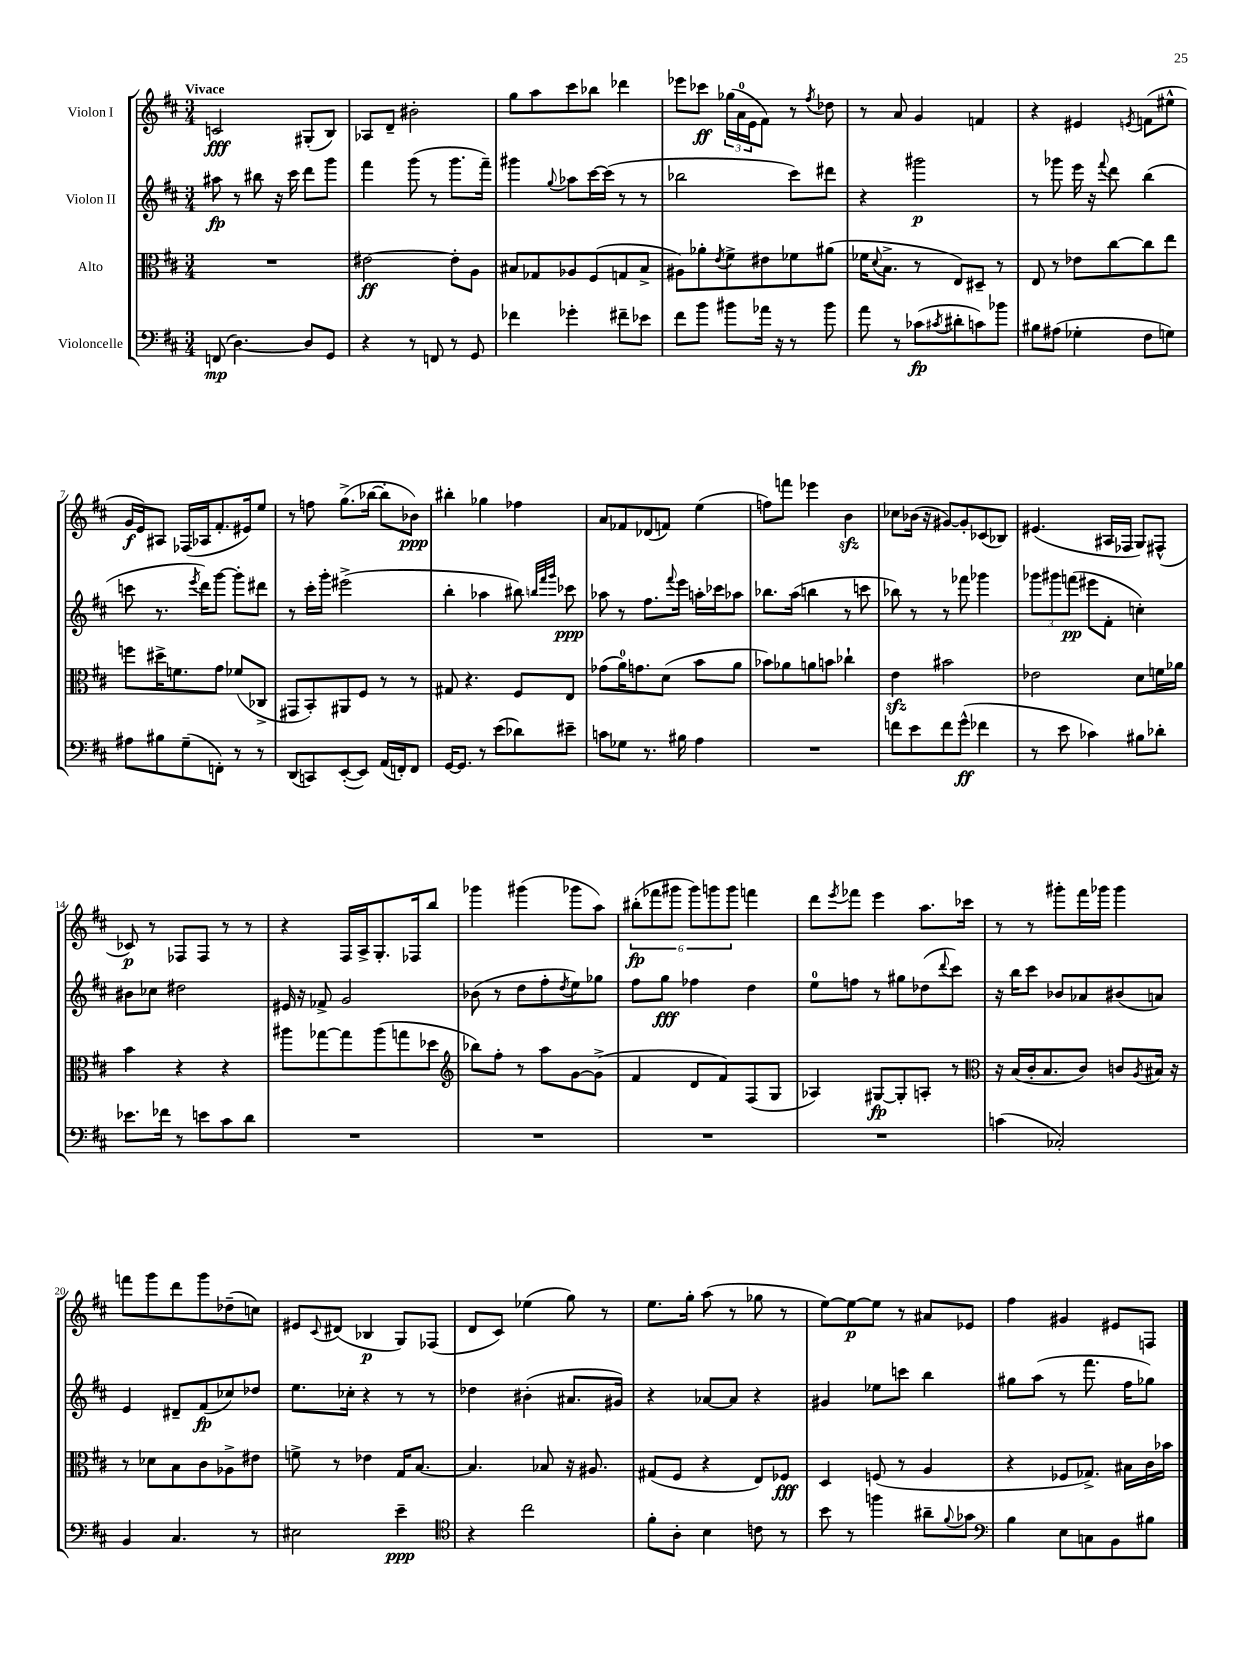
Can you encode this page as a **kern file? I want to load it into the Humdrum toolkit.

**kern	**dynam	**kern	**dynam	**kern	**dynam	**kern	**dynam
*part4	*part4	*part3	*part3	*part2	*part2	*part1	*part1
*staff4	*staff4	*staff3	*staff3	*staff2	*staff2	*staff1	*staff1
*I"Violoncelle	*	*I"Alto	*	*I"Violon II	*	*I"Violon I	*
*clefF4	*	*clefC3	*	*clefG2	*	*clefG2	*
*k[f#c#]	*	*k[f#c#]	*	*k[f#c#]	*	*k[f#c#]	*
*M3/4	*	*M3/4	*	*M3/4	*	*M3/4	*
=1	=1	=1	=1	=1	=1	=1	=1
!	!	!	!	!	!	!LO:TX:a:B:t=Vivace	!
(8FFn/	mp	2.r	.	8aa#X\	fp	2cn/	fff
[4.D\)	.	.	.	8r	.	.	.
.	.	.	.	8bb#X\	.	.	.
.	.	.	.	16r	.	.	.
.	.	.	.	16ccc#\	.	.	.
8D/L]	.	.	.	8ddd\L	.	(8G#X'/L	.
8GG/J	.	.	.	8ggg\J	.	8B/J)	.
=2	=2	=2	=2	=2	=2	=2	=2
4r	.	[2e#X\	ff	4fff#\	.	8A-X/L	.
.	.	.	.	.	.	8d~/J	.
8r	.	.	.	(8ggg\	.	2b#X'\	.
8FFn/	.	.	.	8r	.	.	.
8r	.	8e#'\L]	.	8.ggg\L	.	.	.
8GG/	.	8A\J	.	.	.	.	.
.	.	.	.	16fff#~\Jk)	.	.	.
=3	=3	=3	=3	=3	=3	=3	=3
4f-X\	.	8B#X/L	.	4ggg#X\	.	8gg\L	.
.	.	8G-X/	.	.	.	8aa\	.
.	.	.	.	8qqgg/	.	.	.
4g-X'\	.	8A-X/	.	8aa-X\L	.	8ccc#\	.
.	.	(8F#/	.	[16ccc#\L	.	8bb-X\J	.
.	.	.	.	(16ccc#\JJ]	.	.	.
8f#X~\L	.	8Gn/	.	8r	.	4ddd-X\	.
8e-X\J	.	8B#^/J	.	8r	.	.	.
=4	=4	=4	=4	=4	=4	=4	=4
8f#\L	.	8A#X\L)	.	2bb-X\	.	8eee-X\L	.
8b\J	.	8a-X'\	.	.	.	8ccc-X\J	ff
.	.	8qe/	.	.	.	.	.
8b#X\L	.	8f#^\	.	.	.	(24gg-X\LL	.
.	.	.	.	.	.	24a\	.
.	.	.	.	.	.	24e\J	.
16a-X\Jk	.	8e#X\	.	.	.	8f#\J)	.
16r	.	.	.	.	.	.	.
8r	.	8f-X\	.	8ccc#\L)	.	8r	.
.	.	.	.	.	.	8qff#/	.
8b#\	.	(8a#X\J	.	8ddd#X\J	.	8dd-X\	.
=5	=5	=5	=5	=5	=5	=5	=5
8a\	.	16f-X\KL	.	4r	.	8r	.
.	.	8qqd/	.	.	.	.	.
.	.	8.B^\J	.	.	.	.	.
8r	.	.	.	.	.	8a/	.
(8c-X\L	fp	8r	.	2ggg#X\	p	4g/	.
8qc#X/	.	.	.	.	.	.	.
8d#X'\	.	8E/L)	.	.	.	.	.
8cn\)	.	8D#X~/J	.	.	.	4fn/	.
8b-X\J	.	8r	.	.	.	.	.
=6	=6	=6	=6	=6	=6	=6	=6
8B#X\L	.	8E/	.	8r	.	4r	.
(8A#X\J	.	8r	.	8ggg-X\	.	.	.
4G-X'\	.	8e-X\L	.	16eee\	.	4e#X/	.
.	.	.	.	16r	.	.	.
.	.	.	.	8qqfff#/	.	.	.
.	.	[8cc#\	.	8ddd\	.	.	.
.	.	.	.	.	.	8qen/	.
8F#\L	.	8cc#\]	.	(4bb\	.	(8fn\L	.
8Gn\J)	.	8ee\J	.	.	.	8ee#X^^\J	.
!!LO:LB:g=z
=7	=7	=7	=7	=7	=7	=7	=7
8A#X\L	.	8ffn\L	.	8cccn\	.	16g/LL	f
.	.	.	.	.	.	16e/J)	.
8B#X\	.	16dd#X^\K	.	8.r	.	8A#X/J	.
.	.	8.fn\	.	.	.	.	.
(8G~\	.	.	.	.	.	(16F-X/LL	.
.	.	.	.	8qeee/	.	.	.
.	.	.	.	16ddd\KL)	.	16A-X/J	.
8FFn'\J)	.	8g\J	.	[8ggg\J	.	8.f#'/	.
8r	.	(8f-X/L	.	8ggg'\L]	.	.	.
.	.	.	.	.	.	16e#X/k)	.
8r	.	8C-X^/J	.	8ddd#X\J	.	8ee/J	.
=8	=8	=8	=8	=8	=8	=8	=8
(8DD/L	.	8GG#X/L	.	8r	.	8r	.
8CCn/)	.	8BB'/)	.	16ccc#'\LL	.	8ffn\	.
.	.	.	.	16ggg'\JJ	.	.	.
([8EE'/	.	8AA#X/	.	(2eee#X^\	.	(8.gg^\L	.
8EE/J])	.	8F#/J	.	.	.	.	.
.	.	.	.	.	.	[16bb-X\Jk	.
(16AA/LL	.	8r	.	.	.	8bb-'\L]	.
16FFn'/J)	.	.	.	.	.	.	.
8FF/J	.	8r	.	.	.	8b-X\J)	ppp
=9	=9	=9	=9	=9	=9	=9	=9
[16GG/KL	.	8G#X/	.	4bb'\	.	4bb#X'\	.
8.GG/J]	.	.	.	.	.	.	.
.	.	4.r	.	.	.	.	.
8r	.	.	.	4aa-X\	.	4gg-X\	.
(8e\L	.	.	.	.	.	.	.
8d-X\)	.	8F#/L	.	8bb#X\)	.	4ff-X\	.
.	.	.	.	32qqbbn/LLL	.	.	.
.	.	.	.	32qqfff#/	.	.	.
.	.	.	.	32qqggg/JJJ	.	.	.
8e#X~\J	.	8E/J	.	8ccc-X\	ppp	.	.
=10	=10	=10	=10	=10	=10	=10	=10
8cn\L	.	(8g-X\L	.	8aa-X\	.	8a/L	.
8G-X\J	.	16a\K)	.	8r	.	8f-X/	.
.	.	8.gn\	.	.	.	.	.
8.r	.	.	.	8.ff#\L	.	(8d-X/	.
.	.	(8d\J	.	.	.	8fn/J)	.
.	.	.	.	8qqfff#/	.	.	.
16B#X\	.	.	.	16eee\Jk	.	.	.
4A\	.	8b\L	.	16aan'\LL	.	(4ee\	.
.	.	.	.	16ccc-X\J	.	.	.
.	.	8a\J	.	8aa-X\J	.	.	.
=11	=11	=11	=11	=11	=11	=11	=11
2.r	.	8b-X\L)	.	8.bb-X\L	.	8ffn\L)	.
.	.	8a-X\	.	.	.	8fffn\J	.
.	.	.	.	(16aa\Jk	.	.	.
.	.	8an\	.	4bbn\	.	4eee-X\	.
.	.	8bn\J	.	.	.	.	.
.	.	4cc-X`\	.	8r	.	4bzz\	.
.	.	.	.	8cccn\	.	.	.
=12	=12	=12	=12	=12	=12	=12	=12
8fn\L	.	4ezz\	.	8bb-X\)	.	8cc-X\L	.
8e\	.	.	.	8r	.	(16b-X\Jk	.
.	.	.	.	.	.	16r	.
8f\	.	2b#X\	.	8r	.	[8g#X/L)	.
(8g^^\J	ff	.	.	8fff-X\	.	8g#'/]	.
4f-X\	.	.	.	4ggg-X\	.	(8c-X/	.
.	.	.	.	.	.	8B-X/J)	.
=13	=13	=13	=13	=13	=13	=13	=13
8r	.	2e-X\	.	12ggg-X\L	.	(4.e#X/	.
.	.	.	.	12ggg#X\	.	.	.
8e\	.	.	.	.	.	.	.
.	.	.	.	(12fffn\J	pp	.	.
4c-X\)	.	.	.	8eee#X\L	.	.	.
.	.	.	.	8f#'\J	.	16A#X/LL	.
.	.	.	.	.	.	16F-X/JJ	.
8B#X\L	.	8d\L	.	4ccn'\)	.	8G/L)	.
8d-X'\J	.	16fn\L	.	.	.	(8F#X^^/J	.
.	.	16a-X\JJ	.	.	.	.	.
!!LO:LB:g=z
=14	=14	=14	=14	=14	=14	=14	=14
8.e-X\L	.	4b\	.	8b#X\L	.	8c-X/)	p
.	.	.	.	8cc-X\J	.	8r	.
16f-X\Jk	.	.	.	.	.	.	.
8r	.	4r	.	2dd#X\	.	8F-X/L	.
8en\L	.	.	.	.	.	8F-/J	.
8c#\	.	4r	.	.	.	8r	.
8d\J	.	.	.	.	.	8r	.
=15	=15	=15	=15	=15	=15	=15	=15
2.r	.	8aa#X\L	.	16e#X/	.	4r	.
.	.	.	.	16r	.	.	.
.	.	[8gg-X\	.	8f-X^/	.	.	.
.	.	8gg-\]	.	2g/	.	16F#/LL	.
.	.	.	.	.	.	16A^/J	.
.	.	(8aa#\	.	.	.	8.G'/	.
.	.	8ggn\	.	.	.	.	.
.	.	.	.	.	.	16F-X/k	.
.	.	8dd-X\J	.	.	.	8bb/J	.
=16	=16	=16	=16	=16	=16	=16	=16
*	*	*clefG2	*	*	*	*	*
2.r	.	8bb-X\L)	.	(8b-X\	.	4ggg-X\	.
.	.	8ff#'\J	.	8r	.	.	.
.	.	8r	.	8dd\L	.	(4ggg#X\	.
.	.	8aa\L	.	8ff#'\	.	.	.
.	.	.	.	8qdd/	.	.	.
.	.	[8g\	.	8ee\)	.	8ggg-X\L	.
.	.	(8g^\J]	.	8gg-X\J	.	8aa\J)	.
=17	=17	=17	=17	=17	=17	=17	=17
2.r	.	4f#/	.	8ff#\L	.	(12bb#X'\L	fp
.	.	.	.	.	.	12fff-X\	.
.	.	.	.	8gg\J	fff	.	.
.	.	.	.	.	.	12ggg#X\J	.
.	.	8d/L	.	4ff-X\	.	12ggg#\L)	.
.	.	.	.	.	.	12gggn\	.
.	.	8f#/)	.	.	.	.	.
.	.	.	.	.	.	12ggg\J	.
.	.	(8F#/	.	4dd\	.	4fffn\	.
.	.	8G/J	.	.	.	.	.
=18	=18	=18	=18	=18	=18	=18	=18
2.r	.	4A-X/)	.	8ee\L	.	8ddd\L	.
.	.	.	.	.	.	8qeee/	.
.	.	.	.	8ffn\J	.	8fff-X\J	.
.	.	[8G#X/L	fp	8r	.	4eee\	.
.	.	8G#'/]	.	8gg#X\L	.	.	.
.	.	8An'/J	.	(8dd-X\	.	8.aa\L	.
.	.	.	.	8qqddd/	.	.	.
.	.	8r	.	8ccc#\J)	.	.	.
.	.	.	.	.	.	16ccc-X\Jk	.
=19	=19	=19	=19	=19	=19	=19	=19
*	*	*clefC3	*	*	*	*	*
(4cn\	.	16r	.	16r	.	8r	.
.	.	(16B/LL	.	16bb\KL	.	.	.
.	.	16c#'/J	.	8ccc#\J	.	8r	.
.	.	8.B/	.	.	.	.	.
2C-X'/)	.	.	.	8b-X/L	.	8ggg#X'\L	.
.	.	8c#/J)	.	8a-X/	.	16fff#\L	.
.	.	.	.	.	.	16ggg-X\JJ	.
.	.	8cn/L	.	(8b#X/	.	4ggg-\	.
.	.	8qA/	.	.	.	.	.
.	.	16B#X/Jk	.	8an/J)	.	.	.
.	.	16r	.	.	.	.	.
!!LO:LB:g=z
=20	=20	=20	=20	=20	=20	=20	=20
4BB/	.	8r	.	4e/	.	8fffn\L	.
.	.	8d-X\L	.	.	.	8ggg\	.
4.C#/	.	8B\	.	8d#X~/L	.	8ddd\	.
.	.	8c#\	.	(8f#/	fp	8ggg\	.
.	.	8A-X^\	.	8cc-X/)	.	(8dd-X~\	.
8r	.	8e#X\J	.	8dd-X/J	.	8ccn\J)	.
=21	=21	=21	=21	=21	=21	=21	=21
2E#X\	.	8fn^\	.	8.ee\L	.	8e#X/L	.
.	.	.	.	.	.	8qqc#/	.
.	.	8r	.	.	.	(8d#X/J	.
.	.	.	.	16cc-X'\Jk	.	.	.
.	.	4e-X\	.	4r	.	4B-X/	p
4e~\	ppp	16G/KL	.	8r	.	8G/L)	.
.	.	[8.B/J	.	.	.	.	.
.	.	.	.	8r	.	(8F-X/J	.
=22	=22	=22	=22	=22	=22	=22	=22
*clefC4	*	*	*	*	*	*	*
4r	.	4.B/]	.	4dd-X\	.	8d/L	.
.	.	.	.	.	.	8c#/J)	.
2cc#\	.	.	.	(4b#X'\	.	(4ee-X\	.
.	.	8B-X/	.	.	.	.	.
.	.	16r	.	8.a#X/L	.	8gg\)	.
.	.	8.A#X/	.	.	.	.	.
.	.	.	.	.	.	8r	.
.	.	.	.	16g#X/Jk)	.	.	.
=23	=23	=23	=23	=23	=23	=23	=23
8f#'\L	.	(8G#X/L	.	4r	.	8.ee\L	.
8A'\J	.	8F#/J	.	.	.	.	.
.	.	.	.	.	.	16gg'\Jk	.
4B\	.	4r	.	[8a-X/L	.	(8aa\	.
.	.	.	.	8a-/J]	.	8r	.
8cn\	.	8E/L)	.	4r	.	8gg-X\	.
8r	.	8F-X/J	fff	.	.	8r	.
=24	=24	=24	=24	=24	=24	=24	=24
8b\	.	4D/	.	4g#X/	.	[8ee\L)	.
8r	.	.	.	.	.	8ee\_	p
4ffn\	.	(8Fn/	.	8ee-X\L	.	8ee\J]	.
.	.	8r	.	8cccn\J	.	8r	.
8a#X~\L	.	4A/	.	4bb\	.	8a#X/L	.
8qqf#/	.	.	.	.	.	.	.
8g-X\J	.	.	.	.	.	8e-X/J	.
=25	=25	=25	=25	=25	=25	=25	=25
*clefF4	*	*	*	*	*	*	*
4B\	.	4r	.	8gg#X\L	.	4ff#\	.
.	.	.	.	(8aa\J	.	.	.
8E\L	.	8F-X/L	.	8r	.	4g#X/	.
8Cn\	.	8.G-X^/J)	.	8.fff#\	.	.	.
8BB\	.	.	.	.	.	8e#X/L	.
.	.	16B#X\LL	.	16ff#\KL	.	.	.
8B#X\J	.	16c#\	.	8gg-X\J)	.	8Fn/J	.
.	.	16b-X\JJ	.	.	.	.	.
==	==	==	==	==	==	==	==
*-	*-	*-	*-	*-	*-	*-	*-
